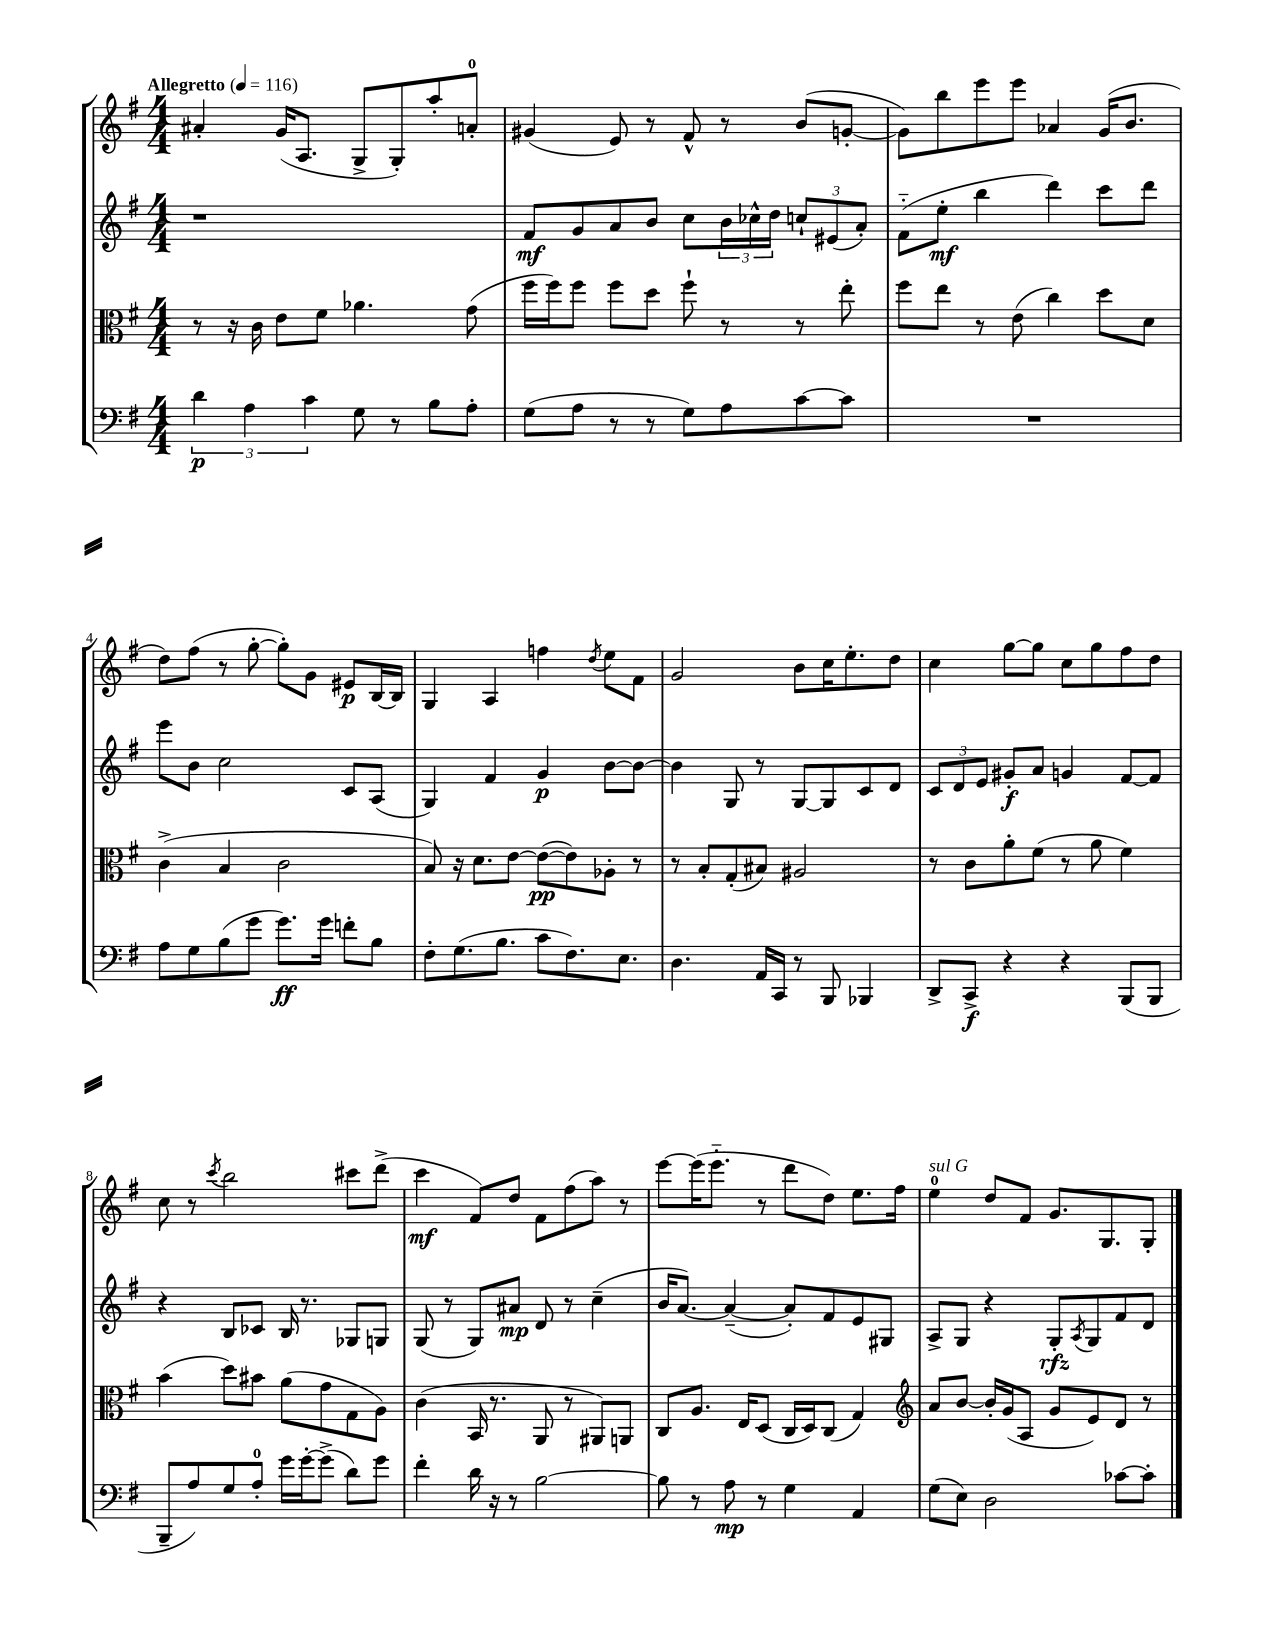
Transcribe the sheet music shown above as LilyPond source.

<<
\new StaffGroup <<
\new Staff = "s0" {
    \clef treble \key g \major \numericTimeSignature \time 4/4 \tempo "Allegretto" 4 = 116
    ais'4-. g'16( a8. g8-> g8-.) a''8-. a'8-0-. |
    gis'4( e'8) r8 fis'8-^ r8 b'8( g'8~-. |
    g'8) b''8 e'''8 e'''8 aes'4 g'16( b'8. |
    d''8) fis''8( r8 g''8~-. g''8-.) g'8 eis'8\p b16~ b16 |
    g4 a4 f''4 \acciaccatura { d''8 } e''8 fis'8 |
    g'2 b'8 c''16 e''8.-. d''8 |
    c''4 g''8~ g''8 c''8 g''8 fis''8 d''8 |
    c''8 r8 \acciaccatura { c'''8 } b''2 cis'''8 d'''8->( |
    c'''4\mf fis'8) d''8 fis'8 fis''8( a''8) r8 |
    e'''8~ e'''16( e'''8.-_ r8 d'''8 d''8) e''8. fis''16 |
    e''4-0^\markup { \italic "sul G" } d''8 fis'8 g'8. g8. g8-. \bar "|." |
}
\new Staff = "s1" {
    \clef treble \key g \major \numericTimeSignature \time 4/4
    r1 |
    fis'8\mf g'8 a'8 b'8 c''8 \tuplet 3/2 { b'16 ces''16-^ d''16 } \tuplet 3/2 { c''8-! eis'8( a'8-.) } |
    fis'8-_( e''8-.\mf b''4 d'''4) c'''8 d'''8 |
    e'''8 b'8 c''2 c'8 a8( |
    g4) fis'4 g'4\p b'8~ b'8~ |
    b'4 g8 r8 g8~ g8 c'8 d'8 |
    \tuplet 3/2 { c'8 d'8 e'8 } gis'8-.\f a'8 g'4 fis'8~ fis'8 |
    r4 b8 ces'8 b16 r8. ges8 g8 |
    g8( r8 g8) ais'8\mp d'8 r8 c''4--( |
    b'16 a'8.~) a'4~--( a'8-.) fis'8 e'8 gis8 |
    a8-> g8 r4 g8-.\rfz \acciaccatura { a8 } g8 fis'8 d'8 \bar "|." |
}
\new Staff = "s2" {
    \clef alto \key g \major \numericTimeSignature \time 4/4
    r8 r16 c'16 e'8 fis'8 aes'4. g'8( |
    fis''16 fis''16) fis''8 fis''8 d''8 fis''8-! r8 r8 e''8-. |
    fis''8 e''8 r8 e'8( c''4) d''8 d'8 |
    c'4->( b4 c'2 |
    b8) r16 d'8. e'8~ e'8~\pp( e'8) aes8-. r8 |
    r8 b8-. g8-.( bis8) ais2 |
    r8 c'8 a'8-. fis'8( r8 a'8 fis'4) |
    b'4( d''8) bis'8 a'8( g'8 g8 a8) |
    c'4( b,16 r8. a,8 r8 ais,8) a,8 |
    c8 a8. e16 d8( c16 d16) c8( g4) |
    \clef treble a'8 b'8~ b'16-. g'16( a8 g'8 e'8) d'8 r8 \bar "|." |
}
\new Staff = "s3" {
    \clef bass \key g \major \numericTimeSignature \time 4/4
    \tuplet 3/2 { d'4\p a4 c'4 } g8 r8 b8 a8-. |
    g8( a8 r8 r8 g8) a8 c'8~ c'8 |
    R1 |
    a8 g8 b8( g'8 g'8.\ff) g'16 f'8-. b8 |
    fis8-. g8.( b8. c'8 fis8.) e8. |
    d4. a,16 c,16 r8 b,,8 bes,,4 |
    d,8-> c,8->\f r4 r4 b,,8( b,,8 |
    b,,8-- a8) g8 a8-0-. g'16 g'16~-. g'8->( d'8) g'8 |
    fis'4-. d'16 r16 r8 b2~ |
    b8 r8 a8\mp r8 g4 a,4 |
    g8( e8) d2 ces'8~ ces'8-. \bar "|." |
}
>>
>>
